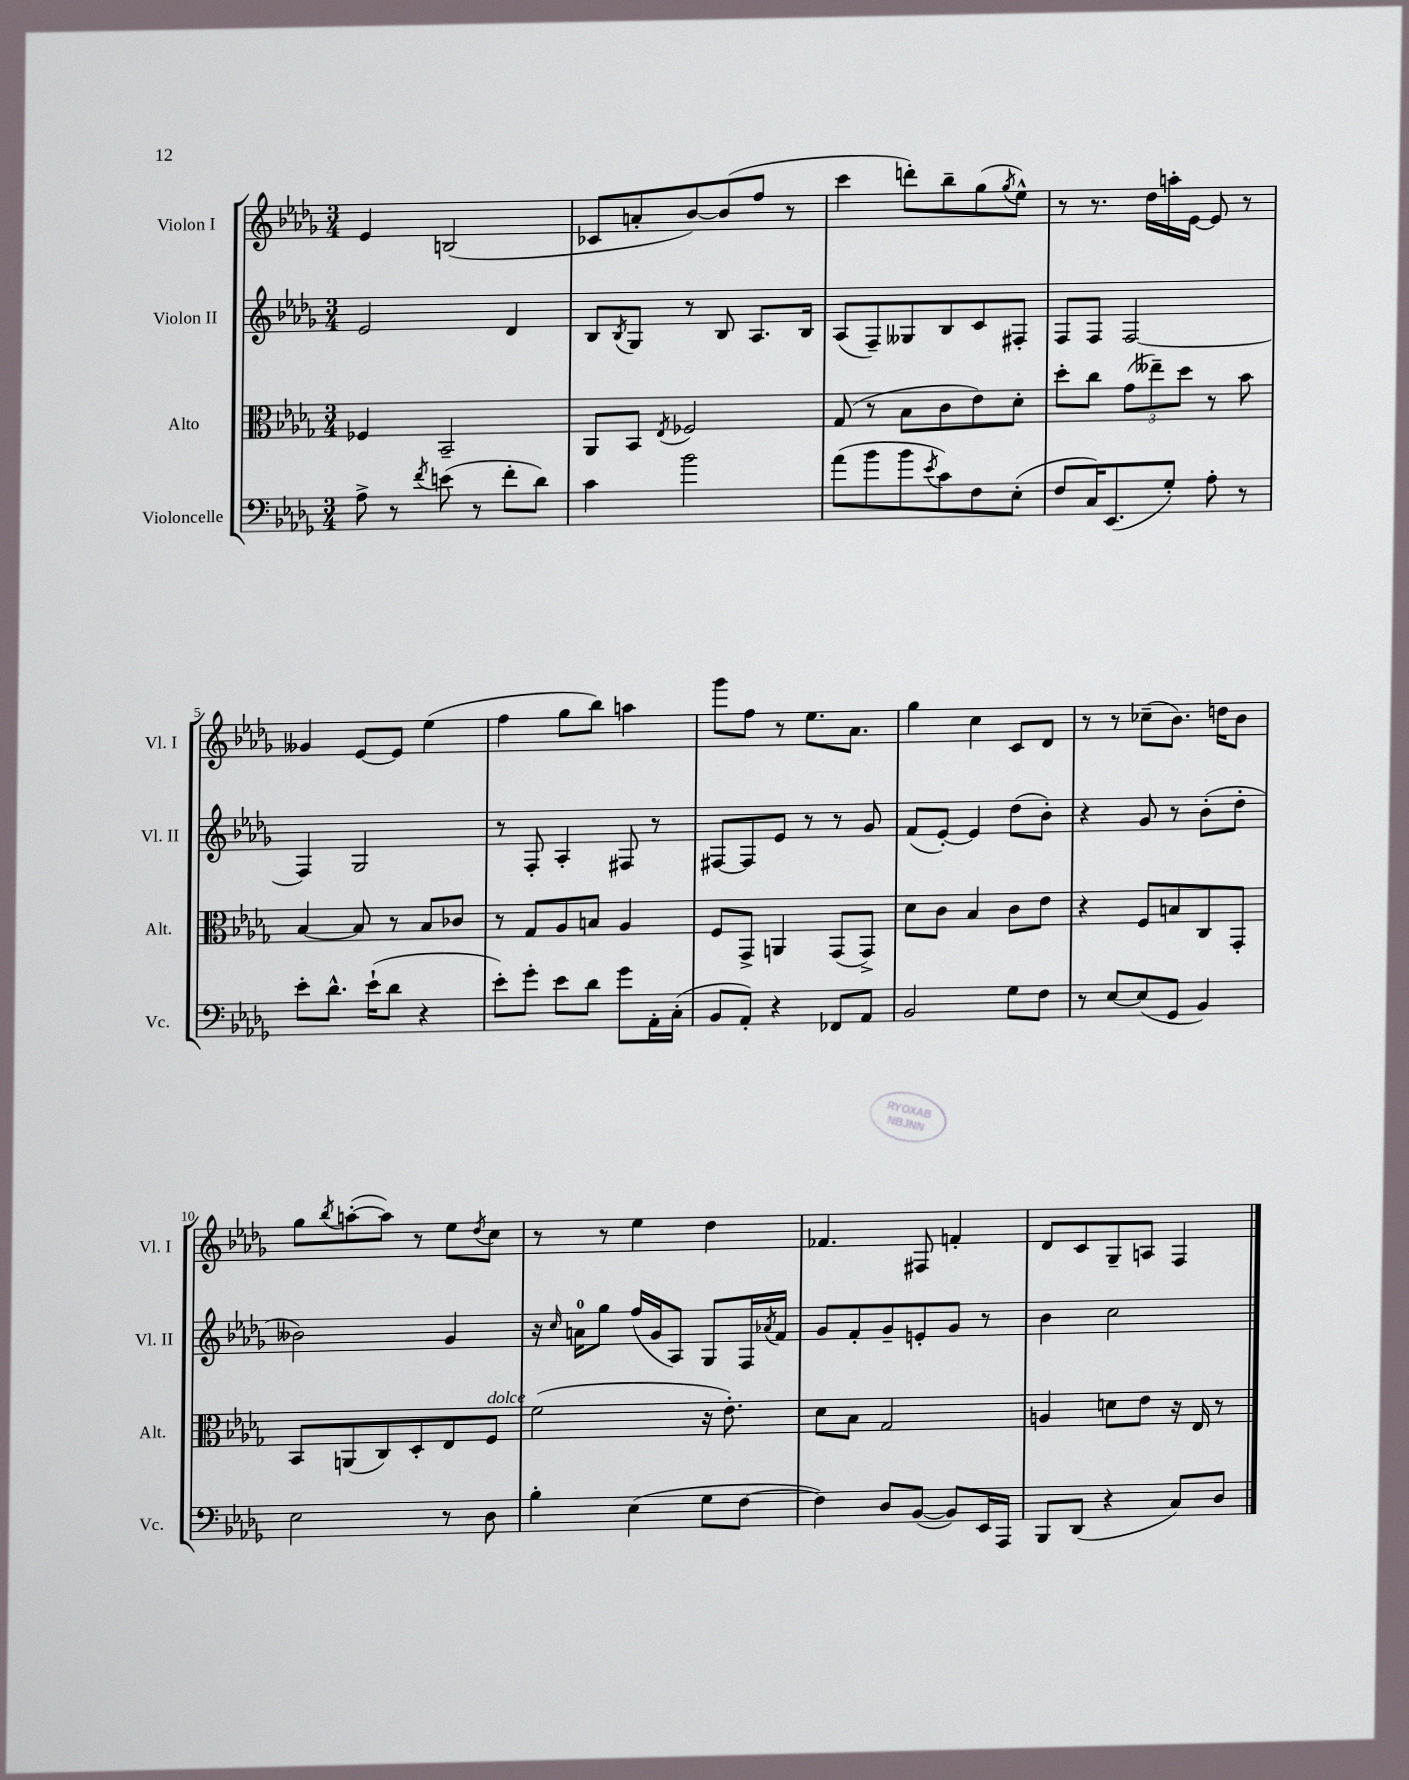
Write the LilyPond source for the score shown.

<<
\new StaffGroup <<
\new Staff = "s0" \with { instrumentName = "Violon I" shortInstrumentName = "Vl. I" } {
    \clef treble \key des \major \numericTimeSignature \time 3/4
    ees'4 b2( |
    ces'8 a'8-. bes'8~) bes'8( f''8 r8 |
    c'''4 d'''8-.) bes''8-- ges''8( \acciaccatura { ges''8 } ees''8-^) |
    r8 r8. des''16 a''16-. ees'16~ ees'8 r8 |
    geses'4 ees'8~ ees'8 ees''4( |
    f''4 ges''8 bes''8) a''4 |
    ges'''8 f''8 r8 ees''8. aes'8. |
    ges''4 c''4 c'8 des'8 |
    r8 r8 ces''8--( bes'8.) d''16 bes'8 |
    ges''8 \acciaccatura { bes''8 } a''8~-.( a''8) r8 ees''8 \acciaccatura { des''8 } c''8 |
    r8 r8 ees''4 des''4 |
    fes'4. fis8 f'4-. |
    des'8 c'8 ges8-- a8 f4 \bar "|." |
}
\new Staff = "s1" \with { instrumentName = "Violon II" shortInstrumentName = "Vl. II" } {
    \clef treble \key des \major \numericTimeSignature \time 3/4
    ees'2 des'4 |
    bes8 \acciaccatura { bes8 } ges8 r8 bes8 aes8. bes16 |
    aes8( f8--) geses8 bes8 c'8 fis8-. |
    f8 f8 f2~ |
    f4 ges2 |
    r8 f8-. aes4-. fis8 r8 |
    fis8~ fis8 ees'8 r8 r8 ges'8 |
    f'8( ees'8~-.) ees'4 des''8( bes'8-.) |
    r4 ges'8 r8 bes'8-.( des''8-. |
    beses'2) ges'4 |
    r16 \grace { c''16 } a'16-0 ges''8 f''16( ges'16 aes8) ges8 f16 \acciaccatura { aes'8 } f'16 |
    ges'8 f'8-. ges'8-- e'8-. ges'8 r8 |
    bes'4 c''2 \bar "|." |
}
\new Staff = "s2" \with { instrumentName = "Alto" shortInstrumentName = "Alt." } {
    \clef alto \key des \major \numericTimeSignature \time 3/4
    fes4 bes,2-- |
    aes,8 bes,8 \acciaccatura { ees8 } fes2 |
    ges8( r8 bes8 c'8 ees'8) des'8-. |
    des''8-. c''8 \tuplet 3/2 { ges'8( eeses''8--) des''8 } r8 bes'8 |
    bes4~ bes8 r8 bes8 ces'8 |
    r8 ges8 aes8 b8 aes4 |
    f8 ges,8-> a,4 ges,8( ges,8->) |
    des'8 c'8 bes4 c'8 ees'8 |
    r4 f8 b8 c8 ges,8-. |
    bes,8 a,8( c8) des8-. ees8 f8^\markup { \italic "dolce" } |
    f'2( r16 ees'8.-.) |
    des'8 bes8 ges2 |
    a4 d'8 ees'8 r16 ees16 r8 \bar "|." |
}
\new Staff = "s3" \with { instrumentName = "Violoncelle" shortInstrumentName = "Vc." } {
    \clef bass \key des \major \numericTimeSignature \time 3/4
    aes8-> r8 \acciaccatura { f'8 } e'8( r8 f'8-. des'8) |
    c'4 bes'2 |
    aes'8( bes'8 bes'8 \acciaccatura { ees'8 } c'8) f8 ees8-.( |
    f8 c16) ees,8.( ges8-.) aes8-. r8 |
    ees'8-. des'8.-^ ees'16-!( des'8 r4 |
    ees'8-.) ges'8-. ees'8 des'8 ges'8 aes,16-. c16-.( |
    bes,8 aes,8-.) r4 fes,8 aes,8 |
    bes,2 ges8 f8 |
    r8 ees8~ ees8( ges,8 bes,4) |
    ees2 r8 des8 |
    bes4-. ees4( ges8 f8~ |
    f4) des8 bes,8~( bes,8) ees,16 aes,,16 |
    bes,,8 des,8( r4 c8) des8 \bar "|." |
}
>>
>>
